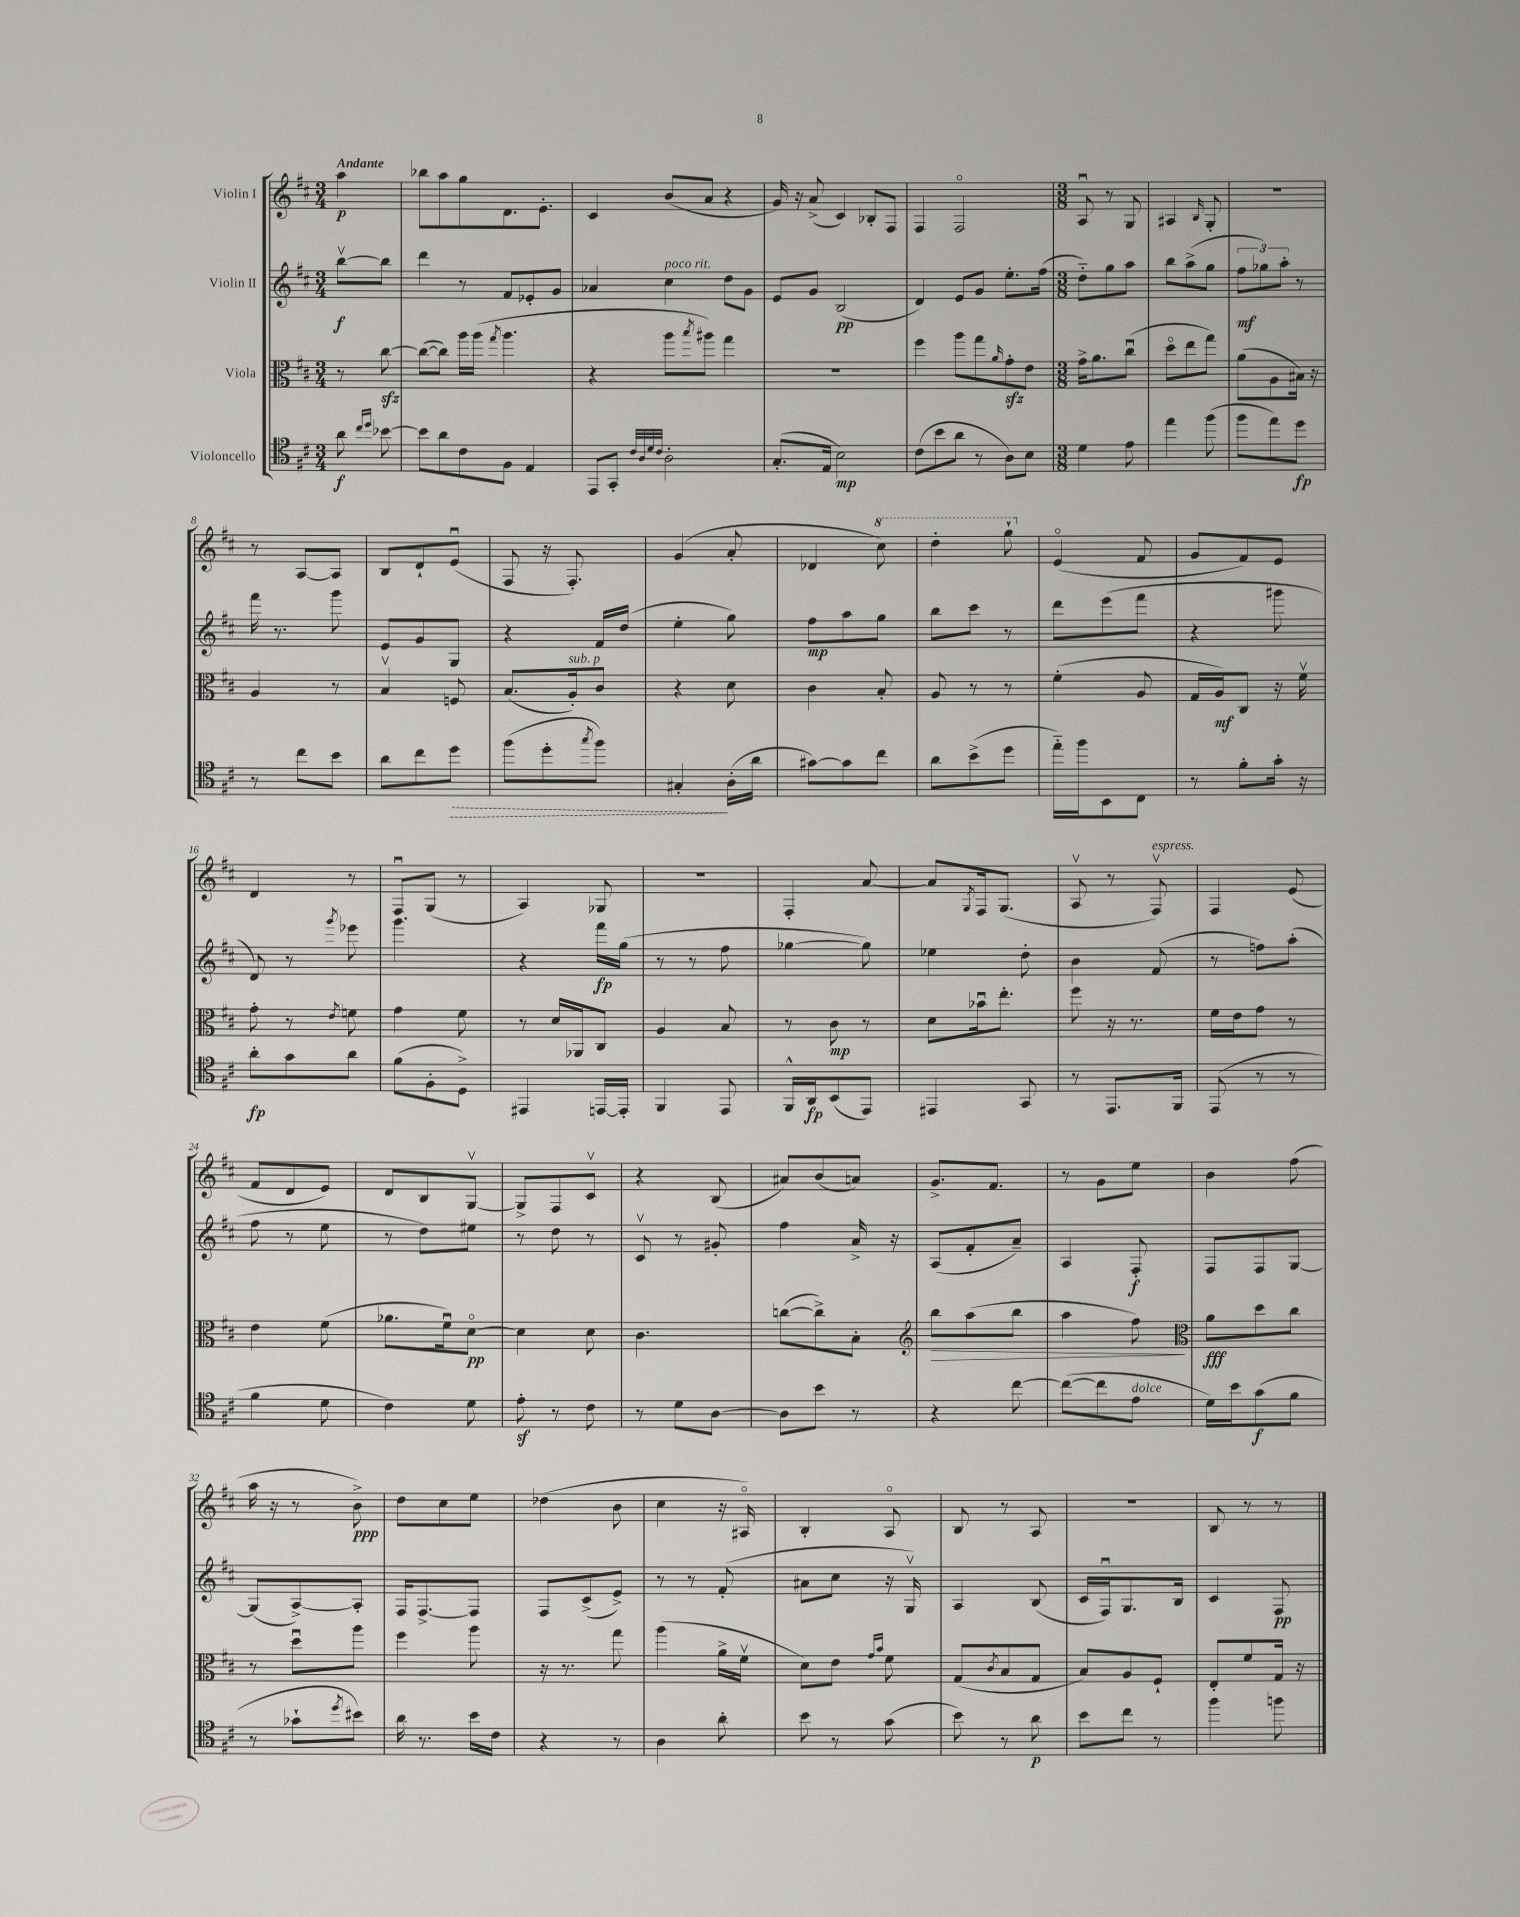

**kern	**kern	**kern	**kern
*staff4	*staff3	*staff2	*staff1
*clefC4	*clefC3	*clefG2	*clefG2
*k[f#c#]	*k[f#c#]	*k[f#c#]	*k[f#c#]
*M3/4	*M3/4	*M3/4	*M3/4
8a	8r	[8bbv	4aa
16qqcc#	.	.	.
16qqdd	.	.	.
[8b-	[8cc#	8bb]	.
=	=	=	=
8b-]	(8cc#_	4ddd	8bb-
8a	8cc#])	.	8aa
8c#	16aa	8r	8gg
.	(16aa	.	.
.	8qgg	.	.
8F#	4.aa	8f#	8.d
4E	.	8e-'	.
.	.	.	8.e'
.	.	8g	.
=	=	=	=
8EE	4r	4a-	4c#
8GG'	.	.	.
32qqc#	.	.	.
32qqA	.	.	.
32qqd	.	.	.
32qqc#	.	.	.
2A'	8aa	4cc#	(8b
.	8qbb	.	.
.	8aa#)	.	8a
.	4gg	8dd	4r
.	.	8g	.
=	=	=	=
(8.G'	2.r	8e	16g)
.	.	.	16r
.	.	8g	(8a^
16E	.	.	.
2B)	.	(2B	4c#)
.	.	.	8B-'
.	.	.	8F#
=	=	=	=
(8c#	4ff#	4d)	4F#
8b	.	.	.
8a	8aa	8e	2F#o
8r	8gg	8g	.
.	16qqa	.	.
8A)	8g'	8.ee'	.
8B	8e	.	.
.	.	(16ff#	.
=	=	=	=
*M3/8	*M3/8	*M3/8	*M3/8
4d	16g^	8dd'~)	8Au
.	8.a	.	.
.	.	8gg	8r
8e	(8cc#u	8aa	8G
=	=	=	=
4ee	8ddo	8bb	4A#
.	8ee	(8aa^	.
.	.	.	16qqB
(8ff#	8gg)	8gg	8G'
=	=	=	=
8ff#	(8a	12ff#	4.r
.	.	12gg-)	.
8ee)	8A	.	.
.	.	12aa'	.
8dd	16B#)	8r	.
.	16r	.	.
=	=	=	=
8r	4A	16fff#	8r
.	.	8.r	.
8cc#	.	.	[8A
8b	8r	8ggg	8A]
=	=	=	=
8a	4Bv	8e	8B
8cc#	.	8g	8d`
8dd	8F	8G	(8eu
=	=	=	=
(8ff#	(8.B	4r	8F#
8dd'	.	.	16r
.	16A')	.	8.F#')
8qgg	.	.	.
8ff#)	8c#	16f#	.
.	.	(16dd	.
=	=	=	=
4G#'	4r	4ee'	(4g
(16A'	8d	8gg)	8a'
16a	.	.	.
=	=	=	=
[8g#)	4c#	8ff#	4d-
8g#]	.	8aa	.
8cc#	8B'	8gg	8ccc#)
=	=	=	=
8a	8A	8bb	4ddd'
(8b^	8r	8ccc#	.
8dd	8r	8r	8ggg`
=	=	=	=
16ee'~)	(4f#'	8ddd	(4eo
16ff#	.	.	.
8BB	.	(8eee	.
8C#	8A	8fff#	8f#
=	=	=	=
8r	16G	4r	8g
.	16A)	.	.
8f#'	8C#	.	8f#)
16g'	16r	8ggg#	8e
16r	16f#v	.	.
=	=	=	=
8a'	8g'	8d)	4d
8g	8r	8r	.
.	8qe	8qggg	.
8a	8f	8eee-	8r
=	=	=	=
(8f#	4g	4.ggg	8F#u
8F#'	.	.	(8G
8D^)	8f#	.	8r
=	=	=	=
4EE#	8r	4r	4A)
.	16d	.	.
.	16AA-	.	.
[16EE	8C#	16fff#	8G-
16EE']	.	(16gg	.
=	=	=	=
4FF#	4A	8r	4.r
.	.	8r	.
8EE	8B	8ff#	.
=	=	=	=
16FF#^^	8r	[4gg-	4F#'
16AA	.	.	.
(8BB	8c#	.	.
8EE)	8r	8gg-])	[8a
=	=	=	=
4EE#	8d	4ee-	8a]
.	.	.	8qG
.	16b-u	.	16F#
.	8.ee'	.	(8.G
8GG	.	8dd'	.
=	=	=	=
8r	8ff#	4b	8Av
8.EE	16r	.	8r
.	8.r	.	.
.	.	(8f#	8F#v)
16FF#	.	.	.
=	=	=	=
(8EE	16f#	8r	4F#
.	16e	.	.
8r	8g	8ff)	.
8r	8r	(8aa'	(8e
=	=	=	=
4f#	4e	8ff#	8f#
.	.	8r	8d
8d	(8f#	8ee	8e)
=	=	=	=
4c#)	8.a-	8r	8d
.	.	8dd)	8B
.	16f#u)	.	.
8d	[8do	8ee#	[8Gv
=	=	=	=
8e'	4d]	8r	8G^]
8r	.	8dd	8F#
8c#	8d	8r	8c#v
=	=	=	=
8r	4.c#	8c#v	4r
8d	.	8r	.
[8A	.	8g#'	(8B
=	=	=	=
8A]	([8cc	4ff#	8a#)
8b	8cc^])	.	(8b
8r	8B'	16a^	8a)
.	.	16r	.
=	=	=	=
*	*clefG2	*	*
4r	8bb	(8A	8.g^
.	(8aa	8f#'	.
.	.	.	8.f#
[8cc#	8bb	8a~)	.
=	=	=	=
(8cc#_	4aa	4A	8r
8cc#]	.	.	8g
8e	8ff#)	8F#'	8ee
=	=	=	=
*	*clefC3	*	*
16d)	8a	8F#	4b
16b	.	.	.
(8g	8dd	8F#	.
8f#	8cc#	[8G	(8ff#
=	=	=	=
8r	8r	(8G]	16aa
.	.	.	16r
8g-`	8ddu	[8A^)	8r
8qdd	.	.	.
8b#)	8aa	8A']	8b^)
=	=	=	=
16a	4ff#	16F#	8dd
8.r	.	[8.F#^	.
.	.	.	8cc#
16b	8aa	8F#]	8ee
16c#	.	.	.
=	=	=	=
4r	16r	8F#	(4dd-
.	8.r	.	.
.	.	(8c#^	.
8r	8gg	8e^)	8b
=	=	=	=
4A	(4aa	8r	4cc#
.	.	8r	.
8a'	16a^	(8f#'	16r
.	16f#v	.	16A#o)
=	=	=	=
8b	8d)	8a#	4B'
8r	8e	8cc#	.
.	16qqg	.	.
.	16qqb	.	.
(8g	8f#	16r	8Ao
.	.	16Gv)	.
=	=	=	=
8b)	(8G	4A	8B
.	8qc#	.	.
8r	8B	.	8r
8a	8G	(8B	8A
=	=	=	=
8b	8B)	16c#	4.r
.	.	16F#u)	.
8cc#	8A	8.G	.
8r	8F#`	.	.
.	.	16B	.
=	=	=	=
4ff#	8E'	4c#	8B
.	8f#	.	8r
8ff	16G	8F#	8r
.	16r	.	.
==	==	==	==
*-	*-	*-	*-
